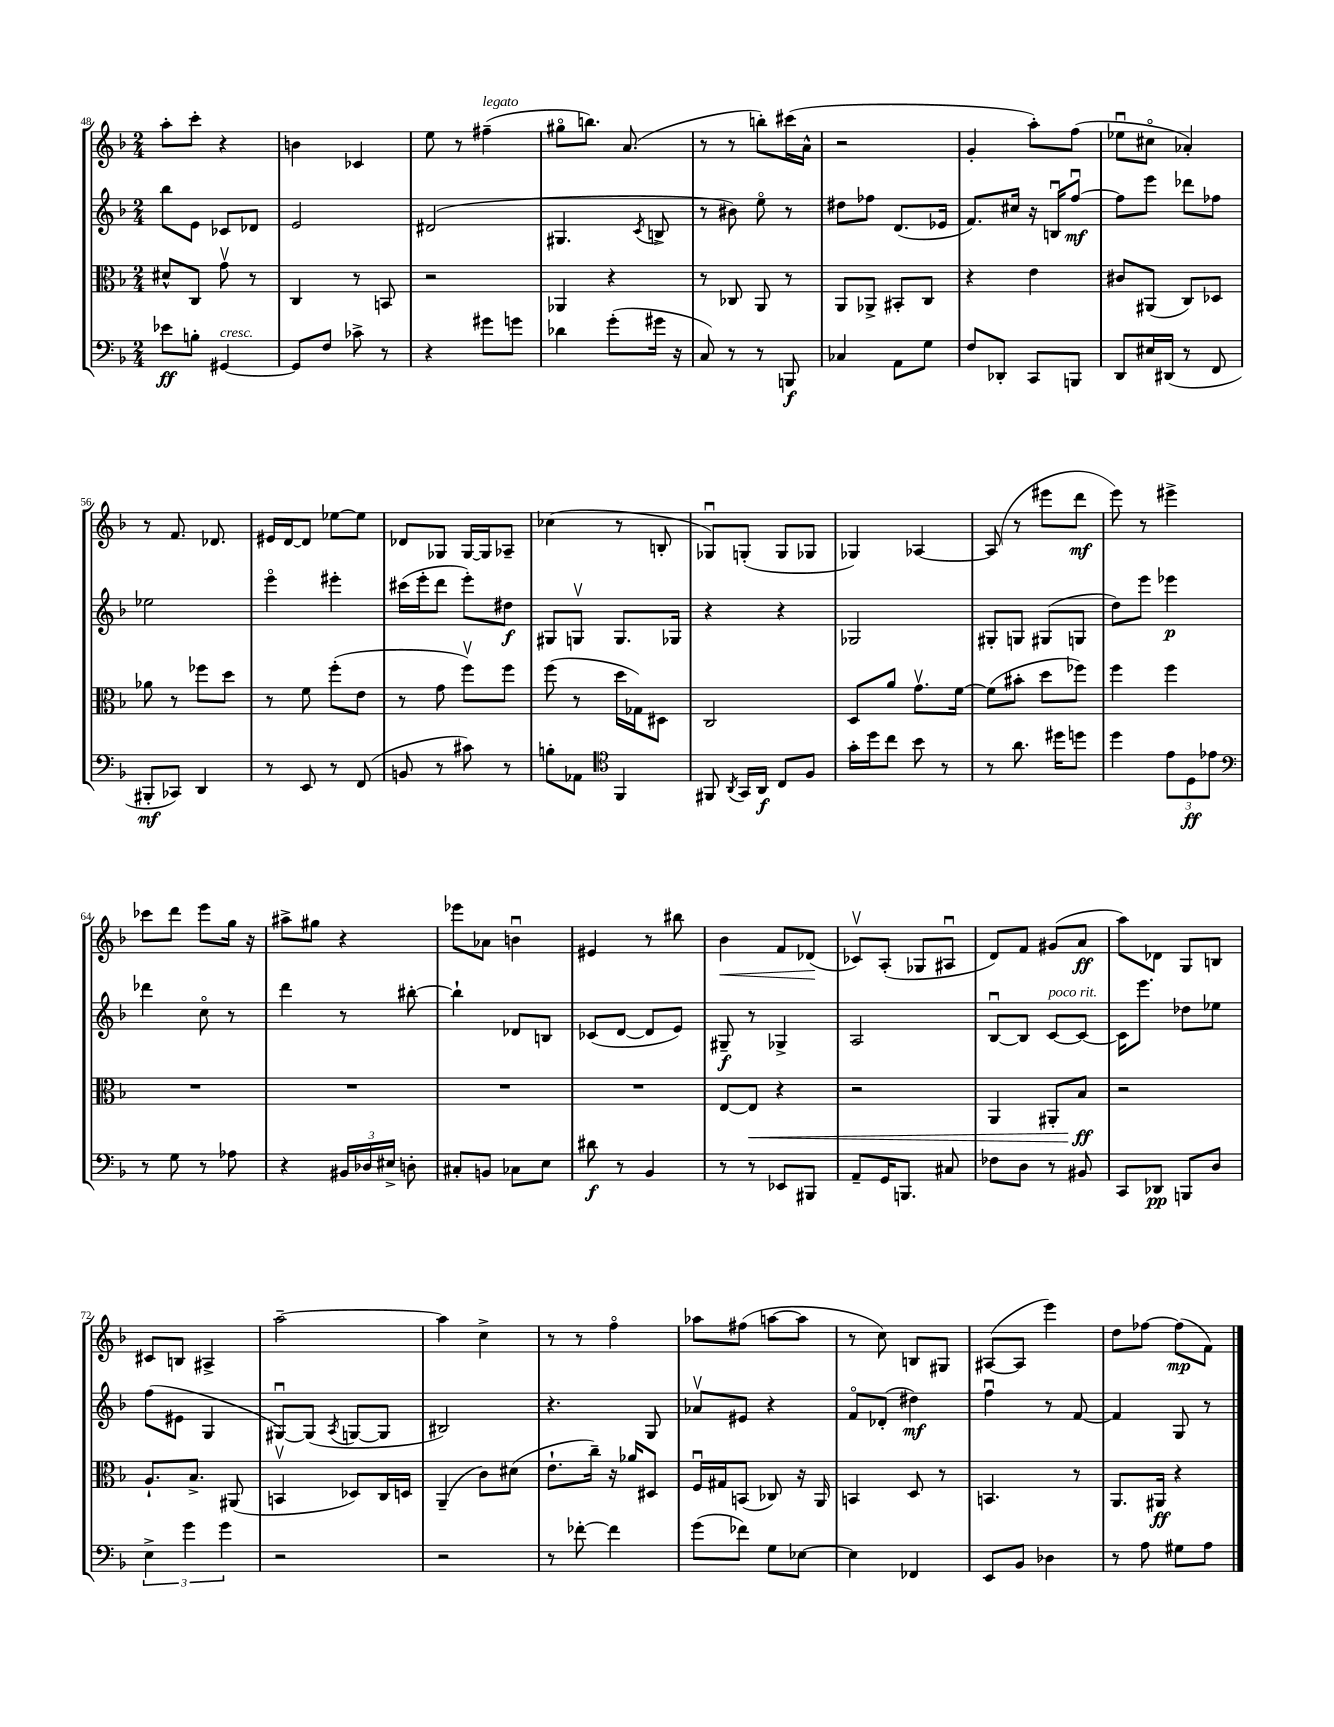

**kern	**kern	**kern	**kern
*staff4	*staff3	*staff2	*staff1
*clefF4	*clefC3	*clefG2	*clefG2
*k[b-]	*k[b-]	*k[b-]	*k[b-]
*M2/4	*M2/4	*M2/4	*M2/4
8e-	8d#^^	8bb-	8aa'
8B'	8C	8e	8ccc'
[4GG#	8gv	8c-	4r
.	8r	8d-	.
=	=	=	=
8GG#]	4C	2e	4b
8F	.	.	.
8c-^	8r	.	4c-
8r	8BB	.	.
=	=	=	=
4r	2r	(2d#	8ee
.	.	.	8r
8g#	.	.	(4ff#~
8g	.	.	.
=	=	=	=
4d-	4AA-	4.G#	8gg#o
.	.	.	8.bb)
(8g'	4r	.	.
.	.	.	(8.a
.	.	8qc	.
16g#	.	8B^	.
16r	.	.	.
=	=	=	=
8C)	8r	8r	8r
8r	8C-	8b#)	8r
8r	8AA	8eeo	8bb')
8BBB	8r	8r	(16ccc#
.	.	.	16a^^
=	=	=	=
4C-	8AA	8dd#	2r
.	8AA-^	8ff-	.
8AA	8BB#'	(8.d	.
8G	8C	.	.
.	.	16e-	.
=	=	=	=
8F	4r	8.f)	4g'
8DD-'	.	.	.
.	.	16cc#	.
8CC	4e	16r	8aa')
.	.	16Bu	.
8BBB	.	[8ffu	(8ff
=	=	=	=
8DD	8c#	8ff]	8ee-u
16E#	(8AA#	8eee	8cc#o
(16DD#	.	.	.
8r	8C)	8ddd-	4a-')
8FF	8D-	8ff-	.
=	=	=	=
8BBB#'	8a-	2ee-	8r
8CC-)	8r	.	8.f
4DD	8ff-	.	.
.	.	.	8.d-
.	8dd	.	.
=	=	=	=
8r	8r	4eeeo	16e#
.	.	.	[16d
8EE	8f	.	8d]
8r	(8ff'	4eee#'	[8ee-
(8FF	8e	.	8ee-]
=	=	=	=
8BB	8r	(16ccc#	8d-
.	.	16eee'	.
8r	8g	8ddd	8G-
8c#)	8ffv)	8eee')	[16G-
.	.	.	16G-]
8r	8ff	8dd#	8A-~
=	=	=	=
8B'	(8ff	8G#	(4cc-
8AA-	8r	8Gv	.
*clefC4	*	*	*
4FF	16dd	8.G	8r
.	16G-)	.	.
.	8D#	.	8B'
.	.	16G-	.
=	=	=	=
8FF#	2C	4r	8G-u)
8qAA	.	.	.
16GG	.	.	(8G'
16AA	.	.	.
8C	.	4r	8G
8F	.	.	8G-
=	=	=	=
16g'	8D	2G-	4G-)
16dd	.	.	.
8cc	8a	.	.
8b-	8.gv	.	[4A-
8r	.	.	.
.	[16f	.	.
=	=	=	=
8r	(8f]	8G#'	(8A-]
8.a	8b#'	8G	8r
.	8dd	(8G#	8eee#
16dd#	.	.	.
8dd	8ff-)	8G	8ddd
=	=	=	=
4dd	4ff	8dd)	8eee)
.	.	8eee	8r
12e	4ff	4eee-	4eee#^
12D	.	.	.
12e-	.	.	.
=	=	=	=
*clefF4	*	*	*
8r	2r	4ddd-	8ccc-
8G	.	.	8ddd
8r	.	8cco	8eee
8A-	.	8r	16gg
.	.	.	16r
=	=	=	=
4r	2r	4ddd	8aa#^
.	.	.	8gg#
24BB#	.	8r	4r
24D-	.	.	.
24E#^	.	.	.
8D'	.	[8bb#'	.
=	=	=	=
8C#'	2r	4bb#`]	8eee-
8BB	.	.	8a-
8C-	.	8d-	4bu
8E	.	8B	.
=	=	=	=
8d#	2r	(8c-	4e#
8r	.	[8d	.
4BB-	.	8d]	8r
.	.	8e)	8bb#
=	=	=	=
8r	[8E	8G#~	4b-
8r	8E]	8r	.
8EE-	4r	4G-^	8f
8BBB#	.	.	(8d-
=	=	=	=
8AA~	2r	2A	8c-v)
16GG	.	.	(8A'
8.BBB	.	.	.
.	.	.	8G-
8C#	.	.	8A#u
=	=	=	=
8F-	4AA	[8B-u	8d)
8D	.	8B-]	8f
8r	8AA#'	[8c	(8g#
8BB#	8B-	8c_	8a
=	=	=	=
8CC	2r	16c]	8aa)
.	.	8.eee	.
8DD-	.	.	8d-
8BBB	.	8dd-	8G
8D	.	8ee-	8B
=	=	=	=
6E^	8.A`	(8ff	8c#
.	.	8e#	8B
6g	.	.	.
.	8.B-^	.	.
.	.	4G	4A#^
6g	.	.	.
.	(8AA#	.	.
=	=	=	=
2r	4BBv	[8G#u)	[2aa~
.	.	(8G#]	.
.	.	8qA	.
.	8D-)	[8G	.
.	16C	8G]	.
.	16D	.	.
=	=	=	=
2r	(4AA~	2B#)	4aa]
.	8c)	.	4cc^
.	(8d#	.	.
=	=	=	=
8r	8.e`	4.r	8r
[8f-'	.	.	8r
.	16cc~)	.	.
4f-]	16r	.	4ffo
.	16a-	.	.
.	8D#	8G	.
=	=	=	=
(8g	16Fu	8a-v	8aa-
.	16G#	.	.
8f-)	(8BB	8e#	(8ff#
8G	8C-)	4r	[8aa
[8E-	16r	.	8aa]
.	16AA	.	.
=	=	=	=
4E-]	4BB	8fo	8r
.	.	(8d-'	8cc)
4FF-	8D	4dd#)	8B
.	8r	.	8G#
=	=	=	=
8EE	4.BB	4ffu	([8A#
8BB-	.	.	8A#]
4D-	.	8r	4eee)
.	8r	[8f	.
=	=	=	=
8r	8.AA	4f]	8dd
8A	.	.	[8ff-
.	16AA#	.	.
8G#	4r	8G	(8ff-]
8A	.	8r	8f)
==	==	==	==
*-	*-	*-	*-
